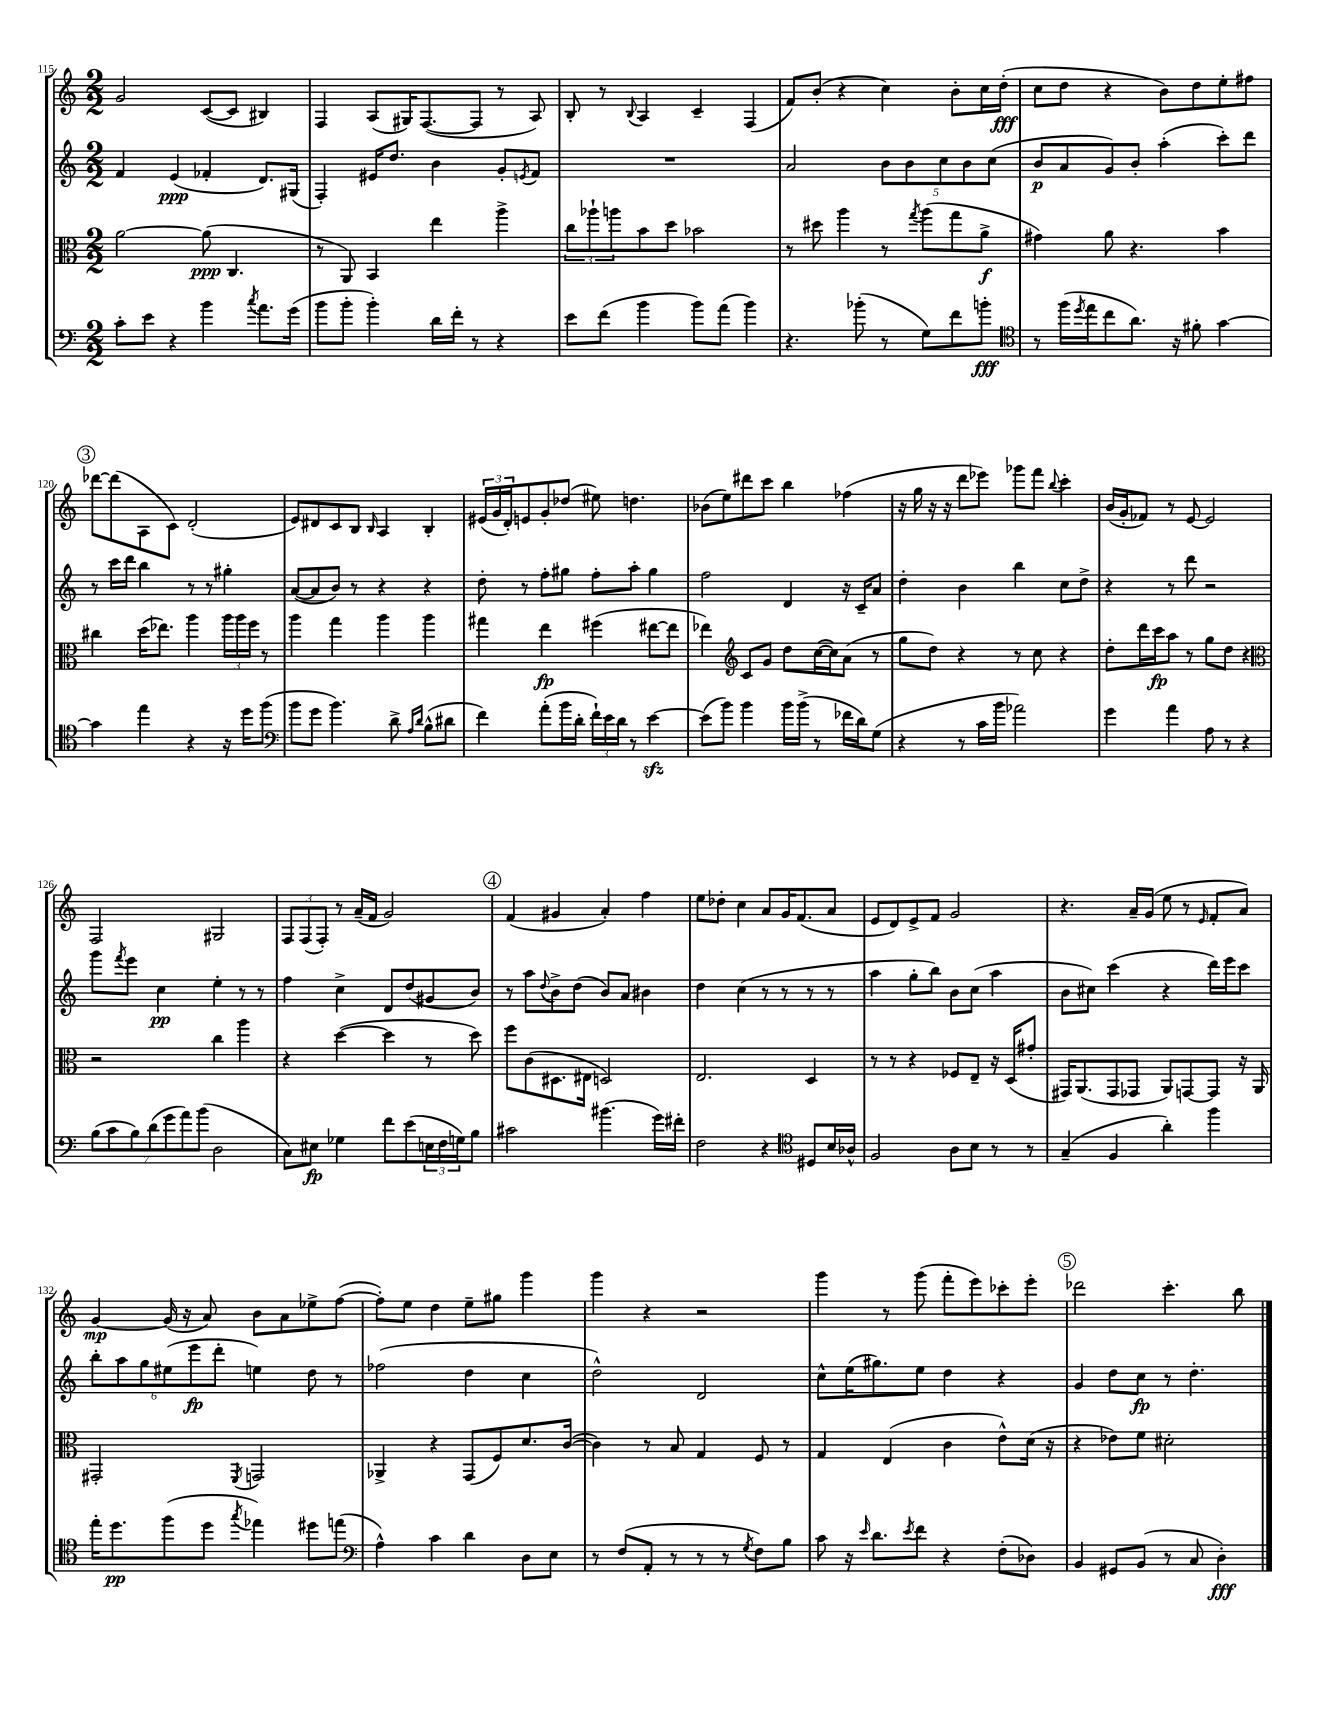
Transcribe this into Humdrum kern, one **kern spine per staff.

**kern	**dynam	**kern	**dynam	**kern	**dynam	**kern	**dynam
*part4	*part4	*part3	*part3	*part2	*part2	*part1	*part1
*staff4	*staff4	*staff3	*staff3	*staff2	*staff2	*staff1	*staff1
*clefF4	*	*clefC3	*	*clefG2	*	*clefG2	*
*k[]	*	*k[]	*	*k[]	*	*k[]	*
*M2/2	*	*M2/2	*	*M2/2	*	*M2/2	*
=115	=115	=115	=115	=115	=115	=115	=115
8c'\L	.	[2a\	.	4f/	.	2g/	.
8e\J	.	.	.	.	.	.	.
4r	.	.	.	(4e/	ppp	.	.
4b\	.	(8a\]	ppp	4f-X'/	.	([8c/L	.
.	.	4.C/	.	.	.	8c/J]	.
8qcc/	.	.	.	.	.	.	.
8.a\L	.	.	.	8.d/L)	.	4B#X/)	.
(16g\Jk	.	.	.	(16G#X/Jk	.	.	.
=116	=116	=116	=116	=116	=116	=116	=116
8b\L	.	8r	.	4F'/)	.	4F/	.
8b'\J	.	8AA/)	.	.	.	.	.
4b'\)	.	4BB/	.	16e#X/KL	.	(8A/L	.
.	.	.	.	8.dd/J	.	.	.
.	.	.	.	.	.	16G#X/K)	.
.	.	.	.	.	.	([8.F/	.
16d\LL	.	4ee\	.	4b\	.	.	.
16f'\JJ	.	.	.	.	.	.	.
8r	.	.	.	.	.	8F/J]	.
4r	.	4aa^\	.	8g'/L	.	8r	.
.	.	.	.	8qen/	.	.	.
.	.	.	.	8f/J	.	8A/)	.
=117	=117	=117	=117	=117	=117	=117	=117
8e\L	.	12cc\L	.	1r	.	8B'/	.
.	.	12aa-X`\	.	.	.	.	.
(8f\J	.	.	.	.	.	8r	.
.	.	12aan\	.	.	.	.	.
.	.	.	.	.	.	8qqB/	.
4b\	.	8b\	.	.	.	4A/	.
.	.	8dd\J	.	.	.	.	.
8b\L)	.	2b-X\	.	.	.	4c~/	.
(8a\J	.	.	.	.	.	.	.
4b\)	.	.	.	.	.	(4F/	.
=118	=118	=118	=118	=118	=118	=118	=118
4.r	.	8r	.	2a/	.	8f/L)	.
.	.	8dd#X\	.	.	.	(8b'/J	.
.	.	4aa\	.	.	.	4r	.
(8b-X'\	.	.	.	.	.	.	.
8r	.	8r	.	10b\L	.	4cc\)	.
.	.	.	.	10b\	.	.	.
.	.	8qgg/	.	.	.	.	.
8G\L)	.	(8aa\L	.	.	.	.	.
.	.	.	.	10cc\	.	.	.
8f\	.	8gg\	.	.	.	8b'\L	.
.	.	.	.	10b\	.	.	.
8bn'\J	fff	8a^\J	f	.	.	16cc\L	.
.	.	.	.	(10cc\J	.	.	.
.	.	.	.	.	.	(16dd'\JJ	fff
=119	=119	=119	=119	=119	=119	=119	=119
*clefC4	*	*	*	*	*	*	*
8r	.	4g#X\)	.	8b/L	p	8cc\L	.
(16ff\LL	.	.	.	8a/	.	8dd\J	.
8qdd/	.	.	.	.	.	.	.
16ee\J	.	.	.	.	.	.	.
8cc\	.	8a\	.	8g/)	.	4r	.
8.a\J)	.	4.r	.	8b'/J	.	.	.
.	.	.	.	(4aa'\	.	8b\L)	.
16r	.	.	.	.	.	.	.
8f#X'\	.	.	.	.	.	8dd\	.
[4g\	.	4b\	.	8ccc'\L)	.	8ee'\	.
.	.	.	.	8ddd\J	.	8ff#X\J	.
!!LO:LB:g=z
!!LO:REH:place=s1:t=3
=120	=120	=120	=120	=120	=120	=120	=120
4g\]	.	4cc#X\	.	8r	.	[8ddd-X\L	.
.	.	.	.	16ccc\LL	.	(8ddd-\]	.
.	.	.	.	16ddd\JJ	.	.	.
4ee\	.	(16dd\KL	.	4bb\	.	8A\	.
.	.	8.ee-X\J)	.	.	.	.	.
.	.	.	.	.	.	8c\J)	.
4r	.	4aa\	.	8r	.	(2d'/	.
.	.	.	.	8r	.	.	.
16r	.	24aa\LL	.	4gg#X'\	.	.	.
.	.	24aa\	.	.	.	.	.
16dd\KL	.	.	.	.	.	.	.
.	.	24ff\JJ	.	.	.	.	.
(8ff\J	.	8r	.	.	.	.	.
=121	=121	=121	=121	=121	=121	=121	=121
*clefF4	*	*	*	*	*	*	*
8b\L	.	4aa\	.	([8a/L	.	8e/L)	.
8g\J	.	.	.	8a/]	.	8d#X/	.
4.b\)	.	4gg\	.	8b/J)	.	8c/	.
.	.	.	.	8r	.	8B/J	.
.	.	.	.	.	.	16qqB/	.
.	.	4aa\	.	4r	.	4A/	.
8d^\	.	.	.	.	.	.	.
16qqA/LL	.	.	.	.	.	.	.
16qqd/JJ	.	.	.	.	.	.	.
(8B^^\L	.	4aa\	.	4r	.	4B'/	.
8d#X\J	.	.	.	.	.	.	.
=122	=122	=122	=122	=122	=122	=122	=122
4f\)	.	4gg#X\	.	8dd'\	.	(24e#X/LL	.
.	.	.	.	.	.	24g/	.
.	.	.	.	.	.	24d'/J)	.
.	.	.	.	8r	.	8en/	.
(8a'\L	.	4ee\	fp	8ff'\L	.	8g'/	.
16b\L	.	.	.	8gg#X\J	.	(8dd-X/J	.
16d'\JJ	.	.	.	.	.	.	.
24f`\LL)	.	(4ff#X\	.	8ff'\L	.	8ee#X\)	.
24e\	.	.	.	.	.	.	.
24d\JJ	.	.	.	.	.	.	.
8r	.	.	.	8aa'\J	.	4.ddn\	.
[4ezz\	.	[8ee#X\L	.	4gg#\	.	.	.
.	.	8ee#\J]	.	.	.	.	.
=123	=123	=123	=123	=123	=123	=123	=123
(8e\L]	.	4ee-X\)	.	2ff\	.	(8b-X\L	.
8b\J)	.	.	.	.	.	8ee\)	.
*	*	*clefG2	*	*	*	*	*
4b\	.	8c/L	.	.	.	8ddd#X\	.
.	.	8g/J	.	.	.	8ccc\J	.
16b\LL	.	8dd\L	.	4d/	.	4bb\	.
(16b^\JJ	.	.	.	.	.	.	.
8r	.	([16cc\L	.	.	.	.	.
.	.	16cc\J])	.	.	.	.	.
16f-X\LL	.	(8a\J	.	16r	.	(4ff-X\	.
16d\J)	.	.	.	16c~/KL	.	.	.
(8G\J	.	8r	.	8a/J	.	.	.
=124	=124	=124	=124	=124	=124	=124	=124
4r	.	8gg\L	.	4dd'\	.	16r	.
.	.	.	.	.	.	16gg\	.
.	.	8dd\J)	.	.	.	16r	.
.	.	.	.	.	.	16r	.
8r	.	4r	.	4b\	.	8ddd\L	.
16c\LL	.	.	.	.	.	8eee-X\J)	.
16b\JJ	.	.	.	.	.	.	.
2a-X\)	.	8r	.	4bb\	.	8ggg-X\L	.
.	.	8cc\	.	.	.	8fff\J	.
.	.	.	.	.	.	8qqbb/	.
.	.	4r	.	8cc\L	.	4ccc'\	.
.	.	.	.	8dd^\J	.	.	.
=125	=125	=125	=125	=125	=125	=125	=125
4g\	.	8dd'\L	.	4r	.	(16b/LL	.
.	.	.	.	.	.	16g'/J	.
.	.	16ddd\L	.	.	.	8f-X/J)	.
.	.	16ccc\J	fp	.	.	.	.
4a\	.	8aa\J	.	8r	.	8r	.
.	.	8r	.	8ddd\	.	[8e/	.
8A\	.	8gg\L	.	2r	.	2e/]	.
8r	.	8dd\J	.	.	.	.	.
4r	.	4r	.	.	.	.	.
!!LO:LB:g=z
=126	=126	=126	=126	=126	=126	=126	=126
*	*	*clefC3	*	*	*	*	*
(14B\L	.	2r	.	8ggg\L	.	2F/	.
14c\	.	.	.	.	.	.	.
.	.	.	.	8qfff/	.	.	.
.	.	.	.	8eee\J	.	.	.
14B\)	.	.	.	.	.	.	.
(14d\	.	.	.	.	.	.	.
.	.	.	.	4cc\	pp	.	.
14g\	.	.	.	.	.	.	.
14a\)	.	.	.	.	.	.	.
(14b\J	.	.	.	.	.	.	.
2D\	.	4cc\	.	4ee'\	.	2G#X/	.
.	.	4aa\	.	8r	.	.	.
.	.	.	.	8r	.	.	.
=127	=127	=127	=127	=127	=127	=127	=127
8C\L)	.	4r	.	4ff\	.	12F/L	.
.	.	.	.	.	.	(12F/	.
8E#X\J	fp	.	.	.	.	.	.
.	.	.	.	.	.	12F'/J)	.
4G-X\	.	([4dd\	.	4cc^\	.	8r	.
.	.	.	.	.	.	(16a~/LL	.
.	.	.	.	.	.	16f/JJ	.
8f\L	.	4dd\]	.	8d/L	.	2g/)	.
(8e\	.	.	.	(8dd/	.	.	.
24En\L	.	8r	.	8g#X/	.	.	.
24F\	.	.	.	.	.	.	.
24Gn\J)	.	.	.	.	.	.	.
8B\J	.	8dd\)	.	8b/J)	.	.	.
!!LO:REH:place=s1:t=4
=128	=128	=128	=128	=128	=128	=128	=128
2c#X\	.	8ff\L	.	8r	.	(4f/	.
.	.	(8c\	.	8aa\L	.	.	.
.	.	.	.	8qqdd/	.	.	.
.	.	8.D#X\	.	8b^\	.	4g#X/	.
.	.	.	.	(8dd\J	.	.	.
.	.	16E#X\Jk	.	.	.	.	.
(4.b#X\	.	2Dn/)	.	8b/L)	.	4a'/)	.
.	.	.	.	8a/J	.	.	.
.	.	.	.	4b#X\	.	4ff\	.
16g\LL)	.	.	.	.	.	.	.
16f#X'\JJ	.	.	.	.	.	.	.
=129	=129	=129	=129	=129	=129	=129	=129
2F\	.	2.E/	.	4dd\	.	8ee\L	.
.	.	.	.	.	.	8dd-X'\J	.
.	.	.	.	(4cc\	.	4cc\	.
4r	.	.	.	8r	.	8a/L	.
.	.	.	.	8r	.	16g/K	.
.	.	.	.	.	.	(8.f/	.
*clefC4	*	*	*	*	*	*	*
8D#X/L	.	4D/	.	8r	.	.	.
16B/L	.	.	.	8r	.	8a/J	.
16A-X^^/JJ	.	.	.	.	.	.	.
=130	=130	=130	=130	=130	=130	=130	=130
2F/	.	8r	.	4aa\	.	8e/L	.
.	.	8r	.	.	.	8d/)	.
.	.	4r	.	8gg'\L	.	8e^/	.
.	.	.	.	8bb\J)	.	8f/J	.
8A\L	.	8F-X/L	.	8b\L	.	2g/	.
8B\J	.	8E~/J	.	(8cc\J	.	.	.
8r	.	16r	.	4aa\	.	.	.
.	.	(16D/KL	.	.	.	.	.
8r	.	8g#X'/J	.	.	.	.	.
=131	=131	=131	=131	=131	=131	=131	=131
(4G~/	.	16GG#X/KL)	.	8b\L	.	4.r	.
.	.	(8.AA/	.	.	.	.	.
.	.	.	.	8cc#X\J)	.	.	.
4F/	.	8GG#/	.	(4ccc\	.	.	.
.	.	8GG-X/J	.	.	.	16a~/LL	.
.	.	.	.	.	.	(16g/JJ	.
4a'\)	.	8AA/L)	.	4r	.	8ee\	.
.	.	[8GGn/	.	.	.	8r	.
.	.	.	.	.	.	16qqe/	.
4ff\	.	8GG/J]	.	16ddd\LL)	.	8f'/L	.
.	.	.	.	16eee\J	.	.	.
.	.	16r	.	8ccc\J	.	8a/J)	.
.	.	16AA/	.	.	.	.	.
!!LO:LB:g=z
=132	=132	=132	=132	=132	=132	=132	=132
16ee'\KL	.	2GG#X'/	.	12bb'\L	.	[4g/	mp
8.dd\	pp	.	.	.	.	.	.
.	.	.	.	12aa\	.	.	.
.	.	.	.	12gg\	.	.	.
(8ff\	.	.	.	(12ee#X\	.	(16g/]	.
.	.	.	.	.	.	16r	.
.	.	.	.	12eee\	fp	.	.
8dd\J	.	.	.	.	.	8a/)	.
.	.	.	.	12ddd'\J	.	.	.
8qgg/	.	8qFF/	.	.	.	.	.
4ee-X\)	.	2GGn/	.	4een\)	.	8b\L	.
.	.	.	.	.	.	8a\	.
8dd#X\L	.	.	.	8dd\	.	8ee-X^\	.
(8een\J	.	.	.	8r	.	([8ff\J	.
=133	=133	=133	=133	=133	=133	=133	=133
*clefF4	*	*	*	*	*	*	*
4A^^\)	.	4AA-X^/	.	(2ff-X\	.	8ff'\L])	.
.	.	.	.	.	.	8ee\J	.
4c\	.	4r	.	.	.	4dd\	.
4d\	.	(8GG/L	.	4dd\	.	8ee~\L	.
.	.	8F/)	.	.	.	8gg#X\J	.
8D\L	.	8.d/	.	4cc\	.	4ggg\	.
8E\J	.	.	.	.	.	.	.
.	.	([16c/Jk	.	.	.	.	.
=134	=134	=134	=134	=134	=134	=134	=134
8r	.	4c\])	.	2dd^^\)	.	4ggg\	.
(8F/L	.	.	.	.	.	.	.
8AA'/J	.	8r	.	.	.	4r	.
8r	.	8B/	.	.	.	.	.
8r	.	4G/	.	2d/	.	2r	.
8r	.	.	.	.	.	.	.
8qG/	.	.	.	.	.	.	.
8F\L)	.	8F/	.	.	.	.	.
8B\J	.	8r	.	.	.	.	.
=135	=135	=135	=135	=135	=135	=135	=135
8c\	.	4G/	.	8cc^^\L	.	4ggg\	.
16r	.	.	.	(16ee\K	.	.	.
16qqe/	.	.	.	.	.	.	.
8.d\L	.	.	.	8.gg#X\)	.	.	.
.	.	(4E/	.	.	.	8r	.
8qe/	.	.	.	.	.	.	.
8f\J	.	.	.	8ee\J	.	(8ggg\	.
4r	.	4c\	.	4dd\	.	8fff'\L	.
.	.	.	.	.	.	8eee\)	.
(8F'\L	.	8e^^\L)	.	4r	.	8ccc-X'\	.
8D-X\J)	.	(16d\Jk	.	.	.	8eee'\J	.
.	.	16r	.	.	.	.	.
!!LO:REH:place=s1:t=5
=136	=136	=136	=136	=136	=136	=136	=136
4BB/	.	4r	.	4g/	.	2ddd-X\	.
8GG#X/L	.	8e-X\L)	.	8dd\L	.	.	.
(8BB/J	.	8f\J	.	8cc\J	fp	.	.
8r	.	2d#X'\	.	8r	.	4.ccc'\	.
8C/	.	.	.	4.dd'\	.	.	.
4D'\)	fff	.	.	.	.	.	.
.	.	.	.	.	.	8bb\	.
==	==	==	==	==	==	==	==
*-	*-	*-	*-	*-	*-	*-	*-
